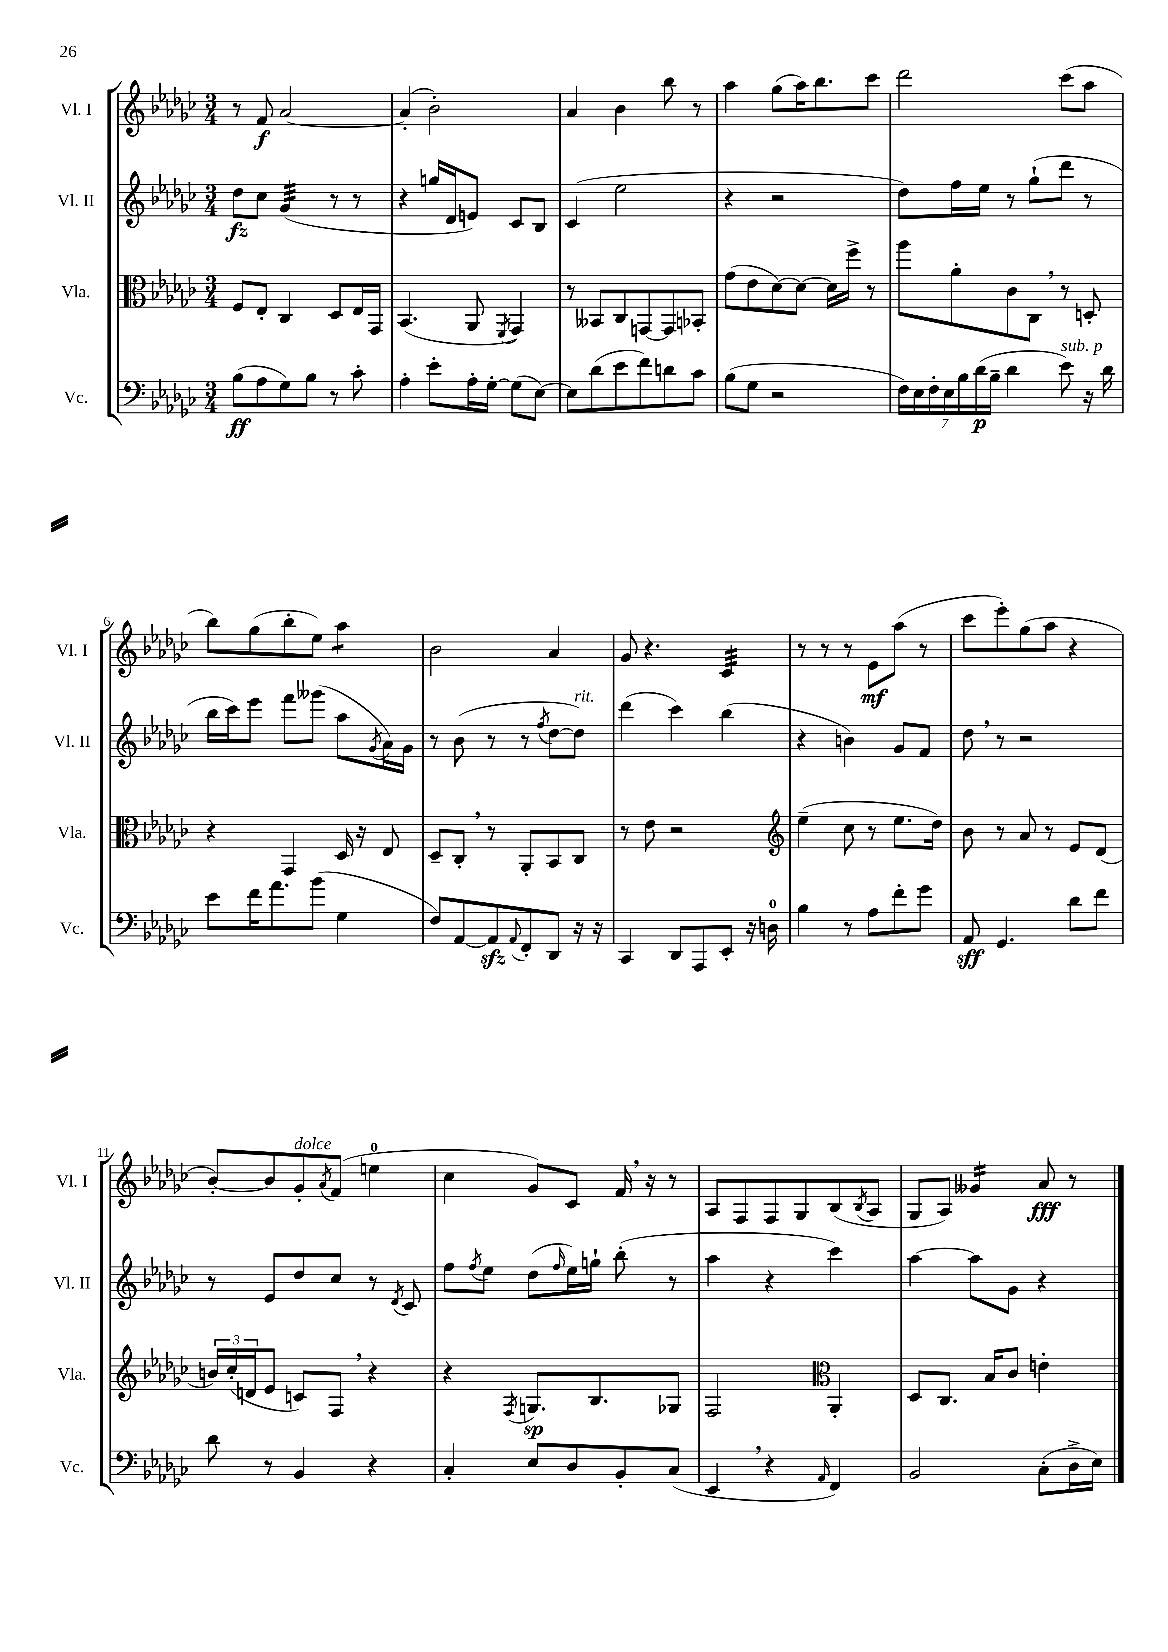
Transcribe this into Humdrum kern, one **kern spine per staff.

**kern	**kern	**kern	**kern
*staff4	*staff3	*staff2	*staff1
*clefF4	*clefC3	*clefG2	*clefG2
*k[b-e-a-d-g-c-]	*k[b-e-a-d-g-c-]	*k[b-e-a-d-g-c-]	*k[b-e-a-d-g-c-]
*M3/4	*M3/4	*M3/4	*M3/4
(8B-\L	8F/L	8dd-\L	8r
8A-\	8E-'/J	8cc-\J	8f/
8G-\)	4C-/	(4g-/	[2a-/
8B-\J	.	.	.
8r	8D-/L	8r	.
8c-'\	16E-/L	8r	.
.	16GG-/JJ	.	.
=	=	=	=
4A-'\	(4.BB-/	4r	(4a-'/]
8e-'\L	.	16gg/LL	2b-'\)
.	.	16d-/J	.
16A-'\L	8AA-/	8e/J)	.
[16G-'\JJ	.	.	.
.	8qFF/	.	.
(8G-\]L	4GG-/)	8c-/L	.
[8E-\J)	.	8B-/J	.
=	=	=	=
8E-\]L	8r	(4c-/	4a-/
(8d-\	8BB--/L	.	.
8e-\	8C-/	2ee-\	4b-\
8f\)	[8GG/	.	.
8d\	8GG/]	.	8bb-\
8c-\J	8BB-'/J	.	8r
=	=	=	=
(8B-\L	(8g-\L	4r	4aa-\
8G-\J	8e-\	.	.
2r	[8d-\)	2r	(8gg-\L
.	8d-\_J	.	16aa-\K)
.	.	.	8.bb-\
.	16d-\]LL	.	.
.	16ff^\JJ	.	.
.	8r	.	8ccc-\J
=	=	=	=
28F\LL)	8aa-\L	8dd-\L)	2ddd-\
28E-\	.	.	.
28F'\	.	.	.
28E-\	.	.	.
.	8a-'\	16ff\L	.
28B-\	.	.	.
(28d-\	.	.	.
.	.	16ee-\JJ	.
28B-~\JJ	.	.	.
4d-\	8c-\	8r	.
.	8C-\J	(8gg-`\L	.
8e-\)	8r	8ddd-\J	(8ccc-\L
16r	8D'/	8r	8aa-\J
16d-\	.	.	.
=	=	=	=
8e-\L	4r	16bb-\LL	8bb-\L)
.	.	16ccc-\J)	.
16f\K	.	8eee-\J	(8gg-\
8.a-\	.	.	.
.	4GG-/	8fff\L	8bb-'\
(8b-\J	.	(8ggg--\J	8ee-\J)
4G-\	16D-/	8aa-\L	4aa-\
.	16r	.	.
.	.	8qg-/	.
.	8E-/	16a-\L)	.
.	.	16g-\JJ	.
=	=	=	=
8F/L)	8D-~/L	8r	2b-\
[8AA-/	8C-'/J	(8b-\	.
8AA-/]	8r	8r	.
8qqAA-/	.	.	.
8FF'/	8AA-'/L	8r	.
.	.	8qff/	.
8DD-/J	8BB-/	[8dd-\L	4a-/
16r	8C-/J	8dd-\]J)	.
16r	.	.	.
=	=	=	=
4CC-/	8r	(4ddd-\	8g-/
.	8e-\	.	4.r
8DD-/L	2r	4ccc-\)	.
8AAA-/	.	.	.
8EE-'/J	.	(4bb-\	4c-/
16r	.	.	.
16D\	.	.	.
=	=	=	=
*	*clefG2	*	*
4B-\	(4ee-~\	4r	8r
.	.	.	8r
8r	8cc-\	4b\)	8r
8A-\L	8r	.	8e-\L
8f'\	8.ee-\L	8g-/L	(8aa-\J
8g-\J	.	8f/J	8r
.	16dd-\Jk)	.	.
=	=	=	=
8AA-/	8b-\	8dd-\	8ccc-\L
4.GG-/	8r	8r	8eee-'\)
.	8a-/	2r	(8gg-\
.	8r	.	8aa-\J
8d-\L	8e-/L	.	4r
8f\J	(8d-/J	.	.
=	=	=	=
8d-\	24b/LL)	8r	[8b-'/L)
.	(24cc-'/	.	.
.	24d/J	.	.
8r	8e-/J	8e-/L	8b-/]
4BB-/	8c/L)	8dd-/	8g-'/
.	.	.	8qa-/
.	8F/J	8cc-/J	(8f/J
4r	4r	8r	4ee\
.	.	8qd-/	.
.	.	8c-/	.
=	=	=	=
4C-'/	4r	8ff\L	4cc-\
.	.	8qff/	.
.	.	8ee-\J	.
.	8qF/	.	.
8E-/L	8.G/L	(8dd-\L	8g-/L)
.	.	16qqff/	.
8D-/	.	16ee-\L)	8c-/J
.	8.B-/	16gg`\JJ	.
8BB-'/	.	(8bb-'\	16f/
.	.	.	16r
(8C-/J	8G-/J	8r	8r
=	=	=	=
4EE-/	2F/	4aa-\	8A-/L
.	.	.	8F/
4r	.	4r	8F/
.	.	.	8G-/
*	*clefC3	*	*
16qqAA-/	.	.	.
4FF/)	4AA-'/	4ccc-\)	(8B-/
.	.	.	8qB-/
.	.	.	8A-/J
=	=	=	=
2BB-/	8D-/L	[4aa-\	8G-/L
.	8.C-/J	.	8A-/J)
.	.	8aa-\]L	4g--/
.	16B-/LK	.	.
.	8c-/J	8g-\J	.
(8C-'\L	4e'\	4r	8a-/
16D-^\L	.	.	8r
16E-\JJ)	.	.	.
==	==	==	==
*-	*-	*-	*-
